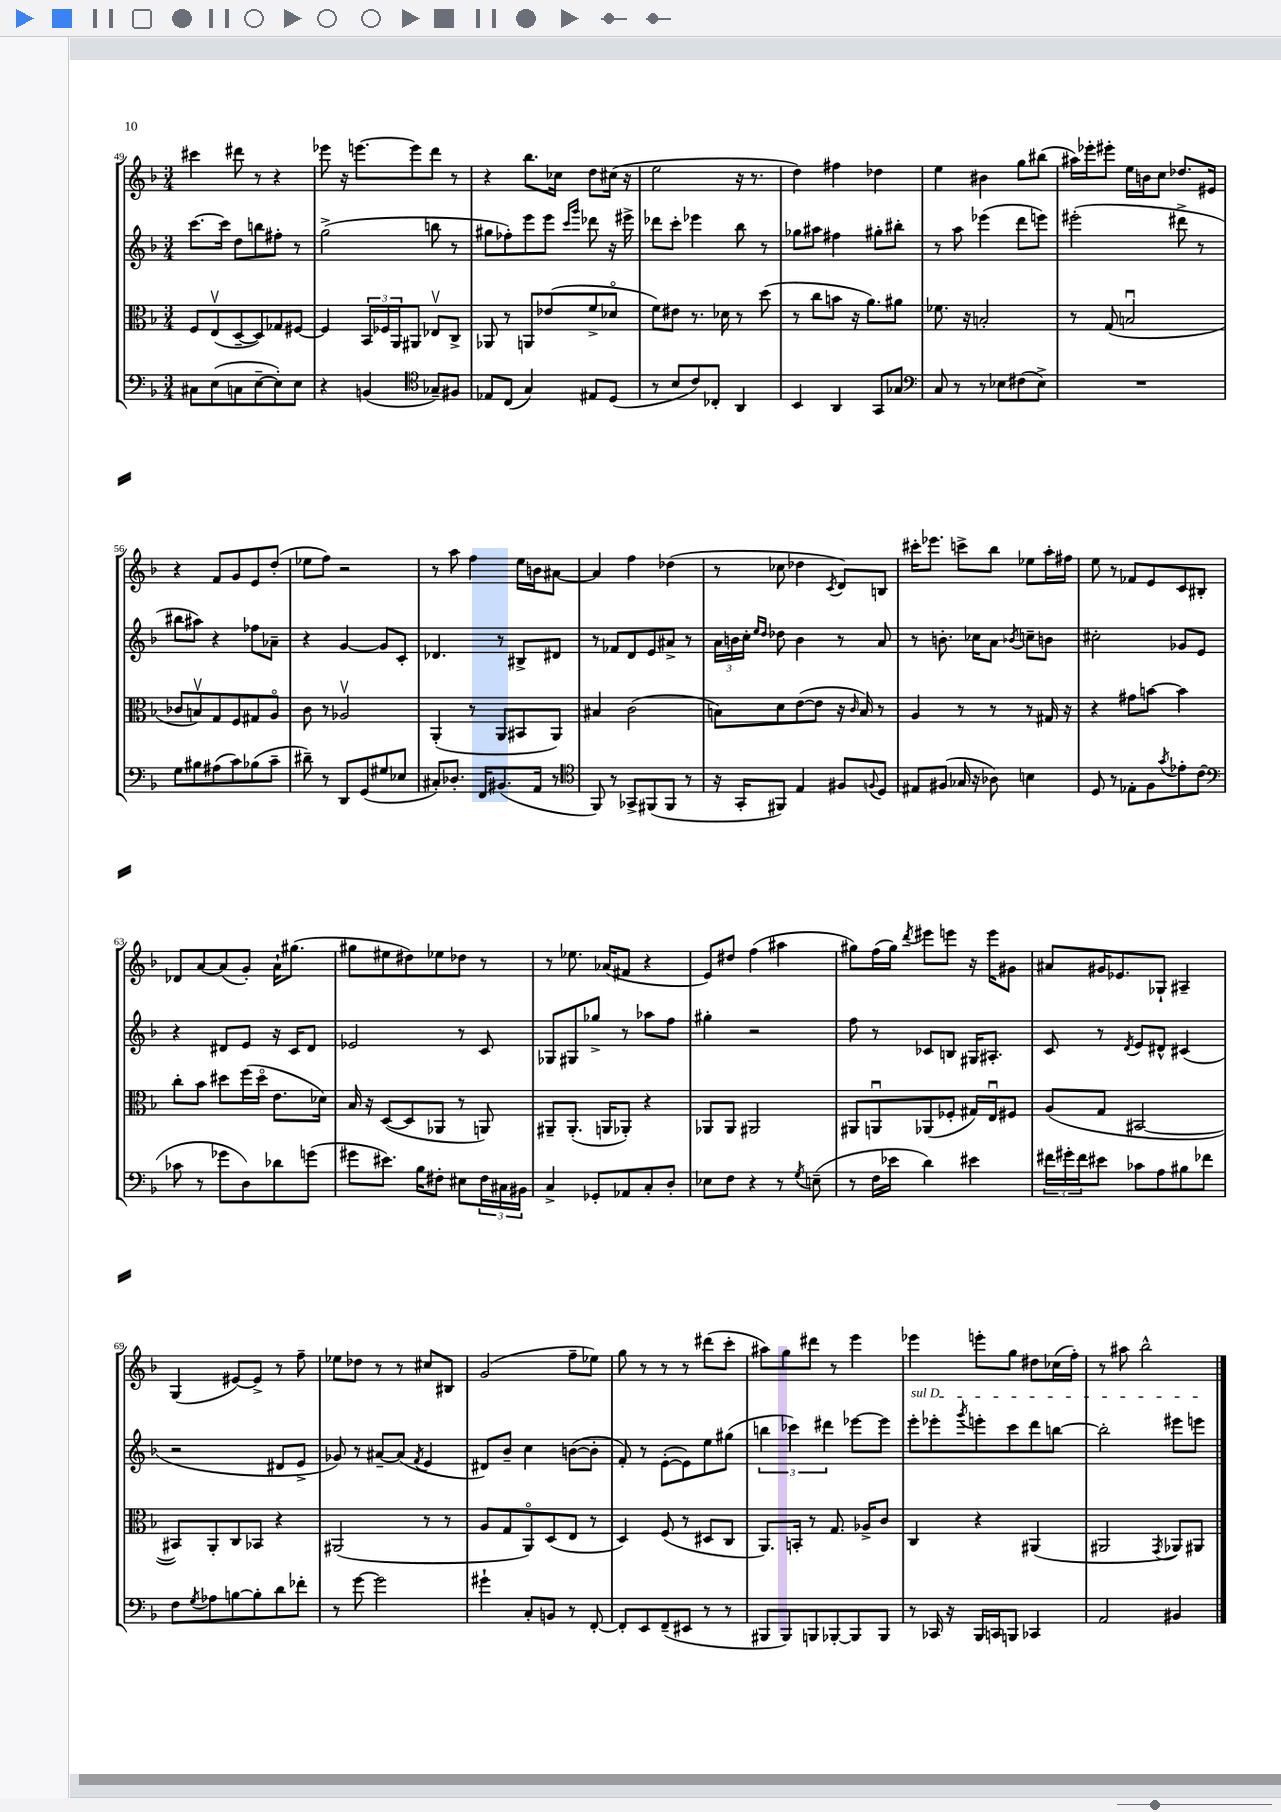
<<
\new StaffGroup <<
\new Staff = "s0" {
    \clef treble \key f \major \numericTimeSignature \time 3/4
    cis'''4 dis'''8 r8 r4 |
    ees'''8 r16 e'''8.~ e'''8 d'''8 r8 |
    r4 bes''8. ces''16 d''8 cis''16( r16 |
    e''2 r16 r8. |
    d''4) fis''4 des''4 |
    e''4 bis'4 g''8 bis''8( |
    ais''16) ees'''16-. eis'''8-. e''16 b'16 c''8 des''8. eis'16 |
    r4 f'8 g'8 e'8 d''8-.( |
    ees''8 f''8) r2 |
    r8 a''8 f''4 e''16 b'16 ais'8~ |
    ais'4 f''4 des''4( |
    r8 ces''8 des''4 \acciaccatura { c'8 } d'8) b8 |
    cis'''16-. ees'''8. c'''8-> bes''8 ees''8 a''16-. fis''16 |
    e''8 r8 fes'8 e'8 c'8 bis8-. |
    des'8 a'8~ a'8( g'8-.) a'16-! gis''8.( |
    gis''8 eis''8 dis''8) ees''8 des''8 r8 |
    r8 ees''8. aes'16( fis'8 r4 |
    e'8) dis''8 f''4( ais''4 |
    gis''8) f''16( gis''16) \acciaccatura { d'''8 } eis'''8 e'''8 r16 e'''16 gis'8 |
    ais'8 gis'16 ees'8. ges8-! ais4-- |
    g4( eis'8~) eis'8-> r8 f''8-- |
    ees''8 des''8 r8 r8 cis''8 bis8 |
    g'2( f''8-- ees''8) |
    g''8 r8 r8 r8 dis'''8( c'''8-. |
    ais''8) g''8 dis'''8 r8 e'''4 |
    ees'''4 e'''8-. g''8 dis''8 ces''16( f''16-.) |
    r8 ais''8 bes''2-^ \bar "|." |
}
\new Staff = "s1" {
    \clef treble \key f \major \numericTimeSignature \time 3/4
    c'''8.~ c'''16 d''8 b''8 fis''8-. r8 |
    g''2->( b''8 r8 |
    gis''8 fes''8-.) e'''8 e'''8 \grace { c'''16 g'''16 } des'''8 r16 eis'''16-> |
    des'''8 c'''8-. ees'''4 bes''8 r8 |
    ges''8 ais''8 fis''4 gis''8-. bis''8-. |
    r8 a''8 ees'''4( d'''8 e'''8) |
    eis'''2-.( dis'''8-> r8 |
    bis''8 ais''8) r4 fes''8 aes'8-- |
    r4 g'4~ g'8 c'8-. |
    des'4. r8 bis8-> dis'8 |
    r8 fes'8 d'8 e'8 ais'8-> r8 |
    \tuplet 3/2 { a'16 b'16 c''16-. } \grace { e''16 d''16 } des''8 b'4 r8 a'8 |
    r8 b'8.-. ces''16 a'8 \acciaccatura { bes'8 } c''8-- b'8 |
    cis''2-. ges'8 e'8 |
    r4 dis'8 e'8 r16 c'16 dis'8 |
    ees'2 r8 c'8 |
    ges8 gis8 ges''8-> r8 aes''8 f''8 |
    gis''4-. r2 |
    f''8 r8 ces'8 b8 gis16 ais8.-. |
    c'8 r8 \acciaccatura { d'8 } e'8 dis'8-^ cis'4( |
    r2 dis'8 e'8-> |
    ges'8) r8 ais'8~-- ais'8( \acciaccatura { f'8 } e'4 |
    dis'8) bes'8-- c''4 b'8~( b'8-. |
    f'8-.) r8 e'8~-.( e'8) e''8 gis''8( |
    \tuplet 3/2 { b''4 ces'''4) dis'''4 } ees'''8~ ees'''8 |
    \once \override TextSpanner.bound-details.left.text = \markup { \italic "sul D" } e'''8-.\startTextSpan ees'''8-. \acciaccatura { g'''8 } e'''8-. c'''8 d'''8 b''8~ |
    b''2-. eis'''8 e'''8\stopTextSpan \bar "|." |
}
\new Staff = "s2" {
    \clef alto \key f \major \numericTimeSignature \time 3/4
    f8 e8\upbow( d8~-- d8) ges8 fis8~ |
    fis4 \tuplet 3/2 { bes,16 fes16 a,16 } ais,8 ees8\upbow c8-> |
    aes,8 r8 a,8 ees'8( f'8-> des'8\flageolet |
    f'8) eis'8 r8. des'16 r8 d''8( |
    r8 c''8 b'8 r16 a'8.) ais'8 |
    fes'8. r16 b2-. |
    r8 g8( b2\downbow |
    ces'8 b8\upbow) g8 f8 gis8 a8\flageolet |
    c'8 r8 aes2\upbow |
    a,4-.( r8 a,8 bis,8 a,8) |
    bis4 c'2( |
    b8) d'8 e'8~( e'8 r16 \grace { c'16 } b16) r8 |
    a4 r8 r8 r8 gis16 r16 |
    r4 gis'8 b'8~ b'4 |
    c''8-. bes'8 dis''8 f''16( dis''16\flageolet e'8. des'16) |
    bes16 r16 d8~( d8 aes,8 r8 a,8) |
    ais,8-- ais,8.-.( a,16 aes,8-.) r4 |
    aes,8 aes,8 ais,2 |
    ais,8 a,8\downbow aes,8( fes8-. gis16) e16\downbow fis8 |
    a8( g8 bis,2~ |
    bis,8) a,8-. c8 bes,8 r4 |
    ais,2( r8 r8 |
    a8 g8 a,8\flageolet) d8( e8 r8 |
    d4) f8( r8 dis8 c8 |
    a,8.) b,16-. r8 g8. aes16-> c'8 |
    c4 r4 ais,4( |
    ais,2 \acciaccatura { g,8 } aes,8) ais,8 \bar "|." |
}
\new Staff = "s3" {
    \clef bass \key f \major \numericTimeSignature \time 3/4
    cis8 e8( c8 e8~-- e8-.) e8 |
    r4 b,4( \clef tenor ges8--) fis8 |
    ees8 c8( g4) eis8 d8( |
    r8 bes8 c'8) ces8-. a,4 |
    bes,4 a,4 g,8 ges8 |
    \clef bass c8 r8 r8 ees8 fis8( ees8->) |
    R2. |
    g8 bis8 ais8( c'8) bes8( c'8-- |
    dis'8--) r8 d,8 g,8( gis8 ees8 |
    cis8-.) des8.-. f,16 bis,8.( a,16 r8 |
    \clef tenor f,8) r8 ges,8-> fis,8( fis,8 r8 |
    r16 g,16-. fis,8) e4 fis8 \appoggiatura { f8 } d8 |
    eis8 fis8( ges16 r16 aes8) b4 |
    d8 r8 ees8-. f8 \acciaccatura { g'8 } ees'8-. c'8( |
    \clef bass ces'8 r8 ges'8 d8) des'8 g'8( |
    gis'8 eis'8.) bes16 fis8-. eis8 \tuplet 3/2 { fis16 cis16 bis,16 } |
    c4-> ges,8-. aes,8 c8-. d8-. |
    ees8 f8 r4 r8 \acciaccatura { g8 } e8--( |
    r8 f16 ees'16 d'4) eis'4 |
    \tuplet 3/2 { fis'16 gis'16-. fis'16 } eis'8 ces'8 a8 bis8 fes'8 |
    f8 \acciaccatura { g8 } aes8 b8~ b8-. d'8 fes'8-. |
    r8 g'8~ g'2 |
    gis'4-! c8-. b,8 r8 f,8~-. |
    f,8-. e,8 f,8--( eis,8 r8 r8 |
    bis,,8 bis,,8) b,,8 bes,,8~-. bes,,8 bes,,8 |
    r8 ces,16 r16 bes,,16 c,16 b,,8 ces,4 |
    a,2 bis,4 \bar "|." |
}
>>
>>
\layout { \context { \Score currentBarNumber = #49 } }
